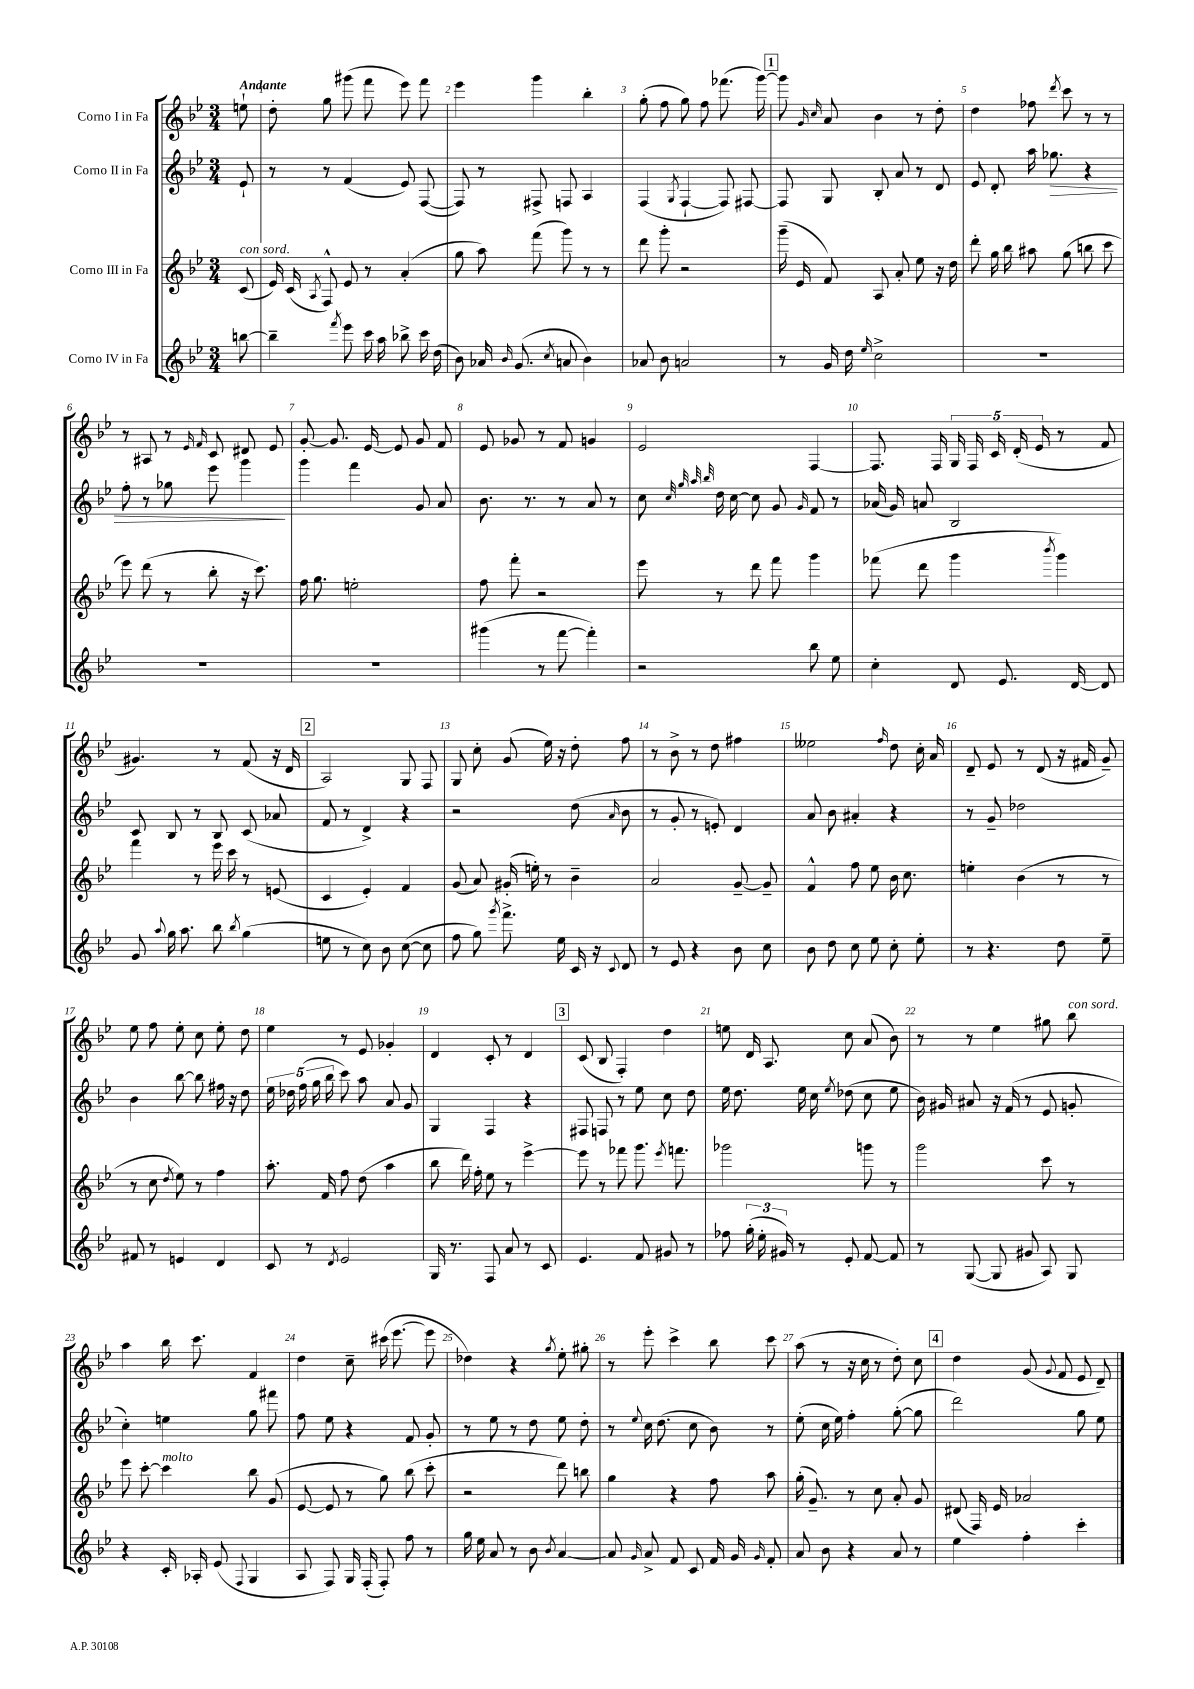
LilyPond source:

<<
\new StaffGroup <<
\new Staff = "s0" \with { instrumentName = "Corno I in Fa" } {
    \clef treble \key bes \major \numericTimeSignature \time 3/4 \partial 8 \tempo "Andante"
    \autoBeamOff e''8-! |
    d''8-. g''8 gis'''8( f'''8 ees'''8) f'''8 |
    ees'''4 g'''4 bes''4-. |
    g''8-.( f''8 g''8) f''8 fes'''8.( g'''16~) |
    \mark \markup { \box "1" } g'''8 \grace { g'16 c''16 } a'8 bes'4 r8 d''8-. |
    d''4 fes''8 \acciaccatura { d'''8 } c'''8 r8 r8 |
    r8 ais8 r8 \grace { ees'16 f'16 } c'8 dis'8 ees'8 |
    g'8~-. g'8. ees'16~ ees'8 g'8 f'8 |
    ees'8 ges'8 r8 f'8 g'4 |
    ees'2 f4~ |
    f8. f16 \tuplet 5/4 { g16 f16 c'16 d'16-.( ees'16 } r8 f'8 |
    gis'4.) r8 f'8( r16 d'16 |
    \mark \markup { \box "2" } a2) g8 f8 |
    g8 c''8-. g'8( ees''16) r16 d''8-. f''8 |
    r8 bes'8-> r8 d''8 fis''4 |
    eeses''2 \grace { f''16 } d''8 c''16-. a'16 |
    d'8-- ees'8 r8 d'8( r16 fis'16 g'8--) |
    ees''8 f''8 ees''8-. c''8 ees''8-. d''8 |
    ees''4 r8 ees'8 ges'4-. |
    d'4 c'8-. r8 d'4 |
    \mark \markup { \box "3" } c'8( bes8 f4-.) d''4 |
    e''8 d'16 a8. c''8 a'8( bes'8) |
    r8 r8 ees''4 gis''8 bes''8^\markup { \italic "con sord." } |
    a''4 bes''16 c'''8. f'4 |
    d''4 c''8-- cis'''16( ees'''8.~ ees'''8 |
    des''4) r4 \acciaccatura { g''8 } ees''8-. gis''8-. |
    r8 ees'''8-. c'''4-> bes''8 c'''8 |
    a''8( r8 r16 c''16 r8 d''8-.) c''8 |
    \mark \markup { \box "4" } d''4 g'8( \appoggiatura { g'8 } f'8 ees'8 d'8--) \bar "|." |
}
\new Staff = "s1" \with { instrumentName = "Corno II in Fa" } {
    \clef treble \key bes \major \numericTimeSignature \time 3/4 \partial 8
    \autoBeamOff ees'8-! |
    r8 r8 f'4( ees'8) f8~( |
    f8) r8 fis8-> f8 a4 |
    f4( \acciaccatura { g8 } f4~-! f8) fis8~ |
    \mark \markup { \box "1" } fis8 g8 bes8-. a'8 r8 d'8 |
    ees'8 d'8-. a''16 ges''8.\> r4 |
    f''8-. r8 ges''8 ees'''8 g'''4\! |
    g'''4 f'''4 g'8 a'8 |
    bes'8. r8. r8 a'8 r8 |
    c''8 \grace { c''32 g''32 a''32 bes''32 } d''16 c''16~ c''8 g'8 \grace { g'16 } f'8 r8 |
    aes'16( g'16) a'8 bes2 |
    c'8 bes8 r8 bes8 c'8( aes'8 |
    \mark \markup { \box "2" } f'8 r8 d'4->) r4 |
    r2 d''8( \grace { a'16 } bes'8 |
    r8 g'8-. r8 e'8-.) d'4 |
    a'8 bes'8 ais'4-. r4 |
    r8 g'8-- des''2 |
    bes'4 bes''8~ bes''8 fis''16 r16 d''8 |
    \tuplet 5/4 { ees''16 des''16 f''16( g''16 bes''16 } c'''8) a''8 a'8 g'8 |
    g4 f4 r4 |
    \mark \markup { \box "3" } fis8 f8 r8 ees''8 c''8 d''8 |
    ees''16 d''8. ees''16 c''16 \acciaccatura { ees''8 } des''8( c''8 ees''8 |
    bes'16) gis'16 ais'8 r16 f'16( r8 ees'8 g'8-. |
    c''4-.) e''4 g''8 fis'''8 |
    f''8 ees''8 r4 f'8 g'8-. |
    r8 ees''8 r8 d''8 ees''8 d''8-. |
    r8 \appoggiatura { ees''8 } c''16 d''8.( c''8 bes'8) r8 |
    ees''8-.( c''16 ees''16) f''4-. g''8~-.( g''8 |
    \mark \markup { \box "4" } d'''2) g''8 ees''8 \bar "|." |
}
\new Staff = "s2" \with { instrumentName = "Corno III in Fa" } {
    \clef treble \key bes \major \numericTimeSignature \time 3/4 \partial 8
    \autoBeamOff c'8^\markup { \italic "con sord." }( |
    ees'16) c'16( \acciaccatura { a8 } f8-^) ees'8 r8 a'4-.( |
    g''8 a''8) f'''8( g'''8) r8 r8 |
    d'''8 g'''8-. r2 |
    \mark \markup { \box "1" } g'''16--( ees'16 f'8) a8 a'8-. ees''8 r16 d''16 |
    d'''8-. g''16 bes''16 ais''8 g''8( b''8 c'''8 |
    ees'''8) d'''8( r8 bes''8-. r16 c'''8.) |
    f''16 g''8. e''2-. |
    f''8 f'''8-. r2 |
    ees'''8 r8 d'''8 f'''8 g'''4 |
    fes'''8( d'''8 g'''4 \acciaccatura { bes'''8 } g'''4) |
    f'''4 r8 ees'''16 c'''16 r8 e'8( |
    \mark \markup { \box "2" } c'4 ees'4-.) f'4 |
    g'8( a'8) gis'16-.( e''16-.) r8 bes'4-- |
    a'2 g'8~-- g'8-- |
    f'4-^ f''8 ees''8 bes'16 c''8. |
    e''4-. bes'4( r8 r8 |
    r8 c''8 \acciaccatura { d''8 } ees''8) r8 f''4 |
    a''8.-. f'16 f''8 d''8( a''4 |
    bes''8 d'''16) f''16-. ees''8 r8 ees'''4~-> |
    \mark \markup { \box "3" } ees'''8 r8 fes'''8 g'''8. \acciaccatura { ees'''8 } f'''8. |
    ges'''2 g'''8 r8 |
    g'''2 c'''8 r8 |
    ees'''8 c'''8~-. c'''4^\markup { \italic "molto" } bes''8 g'8( |
    ees'8~ ees'8 r8 g''8) bes''8( c'''8-. |
    r2 d'''8) b''8 |
    g''4 r4 f''8 a''8 |
    g''16-.( g'8.--) r8 c''8 a'8-. g'8 |
    \mark \markup { \box "4" } dis'8( f16) ees'16 aes'2 \bar "|." |
}
\new Staff = "s3" \with { instrumentName = "Corno IV in Fa" } {
    \clef treble \key bes \major \numericTimeSignature \time 3/4 \partial 8
    \autoBeamOff b''8~ |
    b''4-- \acciaccatura { f'''8 } ees'''8 c'''16 a''16 bes''8-> c'''16 d''16( |
    bes'8) aes'16 \grace { bes'16 } g'8.( \acciaccatura { c''8 } a'8 bes'4) |
    aes'8 bes'8 a'2 |
    \mark \markup { \box "1" } r8 g'16 d''16 \grace { ees''16 } c''2-> |
    R2. |
    R2. |
    R2. |
    gis'''4( r8 f'''8~ f'''4-.) |
    r2 bes''8 ees''8 |
    c''4-. d'8 ees'8. d'16~ d'8 |
    g'8 \appoggiatura { a''8 } g''16 a''8. bes''8 \acciaccatura { bes''8 } g''4( |
    \mark \markup { \box "2" } e''8 r8 c''8) bes'8 c''8~( c''8 |
    f''8 g''8) \acciaccatura { g'''8 } f'''8.-> ees''16 c'16 r16 \appoggiatura { c'8 } d'8 |
    r8 ees'8 r4 bes'8 c''8 |
    bes'8 d''8 c''8 ees''8 c''8-. ees''8-. |
    r8 r4. d''8 ees''8-- |
    fis'8 r8 e'4 d'4 |
    c'8 r8 \acciaccatura { d'8 } ees'2 |
    g16 r8. f8 a'8 r8 c'8 |
    \mark \markup { \box "3" } ees'4. f'8 gis'8 r8 |
    fes''8 \tuplet 3/2 { g''16-.( ees''16-. gis'16) } r8 ees'8-. f'8~ f'8 |
    r8 g8~( g8 gis'8 a8) g8 |
    r4 c'16-. aes16-. ees'8( \appoggiatura { f8 } g4 |
    a8 f8) g16 f16-.( f8-.) f''8 r8 |
    g''16 ees''16 a'8 r8 bes'8 \acciaccatura { bes'8 } a'4~ |
    a'8 \grace { g'16 } a'8-> f'8 c'8 f'16 g'16 \grace { g'16 } f'8-. |
    a'8 bes'8 r4 a'8 r8 |
    \mark \markup { \box "4" } ees''4 f''4-. c'''4-. \bar "|." |
}
>>
>>
\layout { \context { \Score \override BarNumber.break-visibility = ##(#f #t #t) barNumberVisibility = #all-bar-numbers-visible } }
